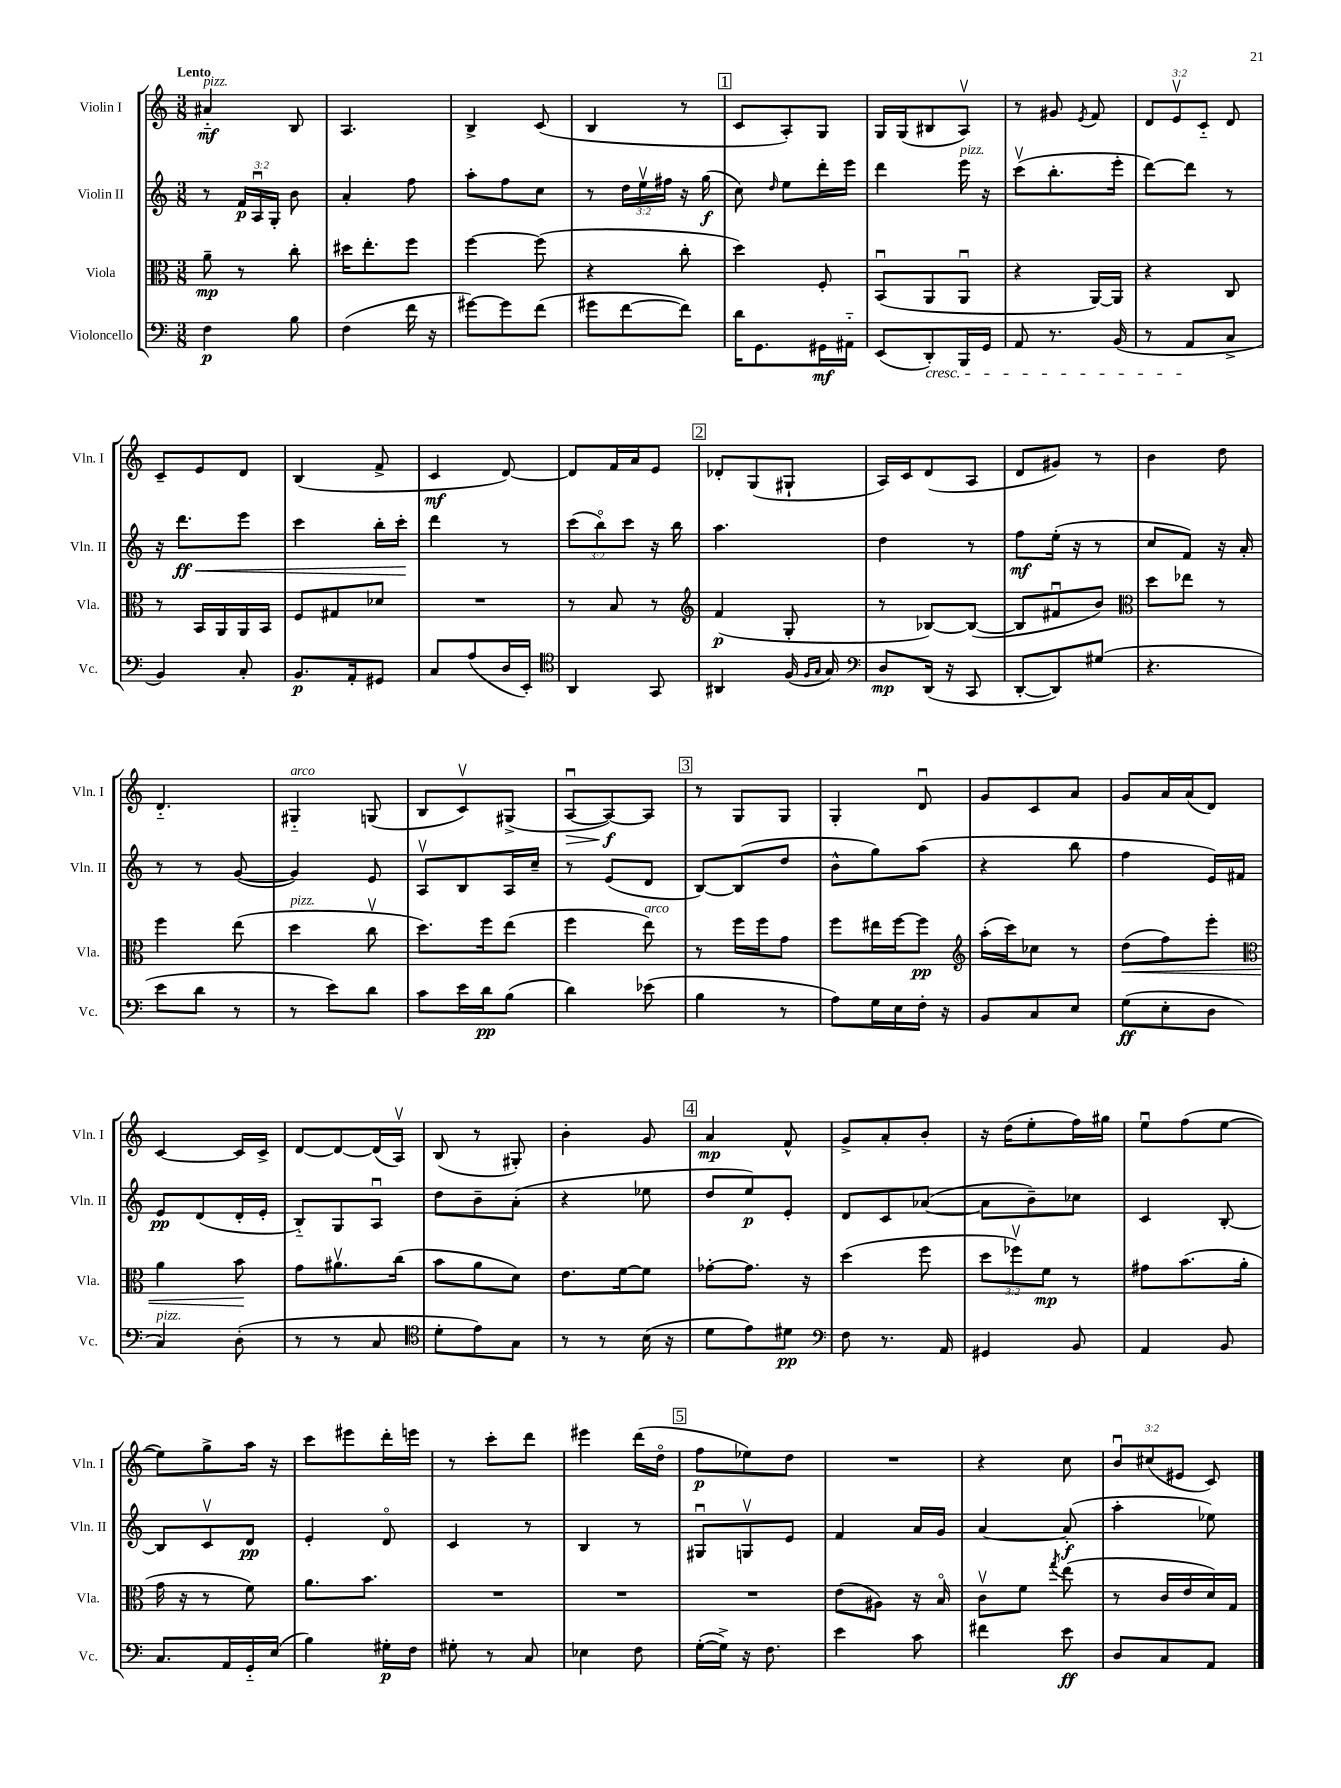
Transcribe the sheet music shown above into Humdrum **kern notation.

**kern	**dynam	**kern	**dynam	**kern	**dynam	**kern	**dynam
*part4	*part4	*part3	*part3	*part2	*part2	*part1	*part1
*staff4	*staff4	*staff3	*staff3	*staff2	*staff2	*staff1	*staff1
*I"Violoncello	*	*I"Viola	*	*I"Violin II	*	*I"Violin I	*
*I'Vc.	*	*I'Vla.	*	*I'Vln. II	*	*I'Vln. I	*
*clefF4	*	*clefC3	*	*clefG2	*	*clefG2	*
*k[]	*	*k[]	*	*k[]	*	*k[]	*
*M3/8	*	*M3/8	*	*M3/8	*	*M3/8	*
=1	=1	=1	=1	=1	=1	=1	=1
!	!	!	!	!	!	!LO:TX:a:B:t=Lento	!
!	!	!	!	!	!	!LO:TX:a:i:t=pizz.	!
4F\	p	8a~\	mp	8r	.	4a#X/	mf
.	.	8r	.	24f/LL	p	.	.
.	.	.	.	24Au/	.	.	.
.	.	.	.	24G'/JJ	.	.	.
8B\	.	8cc'\	.	8b\	.	8B/	.
=2	=2	=2	=2	=2	=2	=2	=2
(4F\	.	16dd#X\KL	.	4a'/	.	4.A/	.
.	.	8.ee'\	.	.	.	.	.
16f\	.	8ff\J	.	8ff\	.	.	.
16r	.	.	.	.	.	.	.
=3	=3	=3	=3	=3	=3	=3	=3
[8g#X\L)	.	[4ff\	.	8aa'\L	.	4B^/	.
8g#\]	.	.	.	8ff\	.	.	.
(8f\J	.	(8ff\]	.	8cc\J	.	(8c/	.
=4	=4	=4	=4	=4	=4	=4	=4
8g#X\L	.	4r	.	8r	.	4B/	.
[8f\	.	.	.	24dd\LL	.	.	.
.	.	.	.	24eev\	.	.	.
.	.	.	.	24ff#X\JJ	.	.	.
8f\J])	.	8cc'\	.	16r	.	8r	.
.	.	.	.	(16gg\	f	.	.
!!LO:REH:place=s1:t=1
=5	=5	=5	=5	=5	=5	=5	=5
16d\KL	.	4dd\)	.	8cc\)	.	8c/L	.
8.GG\	.	.	.	.	.	.	.
.	.	.	.	16qqdd/	.	.	.
.	.	.	.	8ee\L	.	8A'/)	.
16GG#X\L	mf	8F'/	.	16ddd'\L	.	8G/J	.
16AA#X\JJ	.	.	.	16eee\JJ	.	.	.
=6	=6	=6	=6	=6	=6	=6	=6
(8EE/L	.	(8BBu/L	.	4ddd\	.	16G/LL	.
.	.	.	.	.	.	(16G/J	.
!LO:TX:b:i:t=cresc.	!	!	!	!	!	!	!
8DD'/)	.	8AA/	.	.	.	8B#X/	.
!	!	!	!	!LO:TX:a:i:t=pizz.	!	!	!
16BBB/L	.	8AAu/J	.	16eee\	.	8Av/J)	.
16GG/JJ	.	.	.	16r	.	.	.
=7	=7	=7	=7	=7	=7	=7	=7
8AA/	.	4r	.	(8cccv\L	.	8r	.
8.r	.	.	.	8.bb'\	.	8g#X/	.
.	.	.	.	.	.	8qe/	.
.	.	[16AA/LL)	.	.	.	8f/	.
(16BB/	.	16AA/JJ]	.	16eee'\Jk	.	.	.
=8	=8	=8	=8	=8	=8	=8	=8
8r	.	4r	.	[8ddd\L)	.	12d/L	.
.	.	.	.	.	.	12ev/	.
8AA/L	.	.	.	8ddd\J]	.	.	.
.	.	.	.	.	.	12c/J	.
8C^/J	.	8C/	.	8r	.	8d/	.
!!LO:LB:g=z
=9	=9	=9	=9	=9	=9	=9	=9
4BB/)	.	8r	.	16r	.	8c~/L	.
!	!	!	!	!	!LO:HP:b	!	!
.	.	.	.	8.ddd\L	< ff	.	.
.	.	16BB/LL	.	.	.	8e/	.
.	.	16AA/	.	.	.	.	.
8C'/	.	16AA/	.	8eee\J	.	8d/J	.
.	.	16BB/JJ	.	.	.	.	.
=10	=10	=10	=10	=10	=10	=10	=10
8.BB/L	p	8F/L	.	4ccc\	.	(4B/	.
.	.	8G#X/	.	.	.	.	.
16AA'/k	.	.	.	.	.	.	.
8GG#X/J	.	8d-X/J	.	16bb'\LL	.	8f^/	.
.	.	.	.	16ccc'\JJ	.	.	.
.	.	.	.	.	[	.	.
=11	=11	=11	=11	=11	=11	=11	=11
8C/L	.	4.r	.	4ddd\	.	4c/	mf
(8A/	.	.	.	.	.	.	.
16D/L	.	.	.	8r	.	[8d/)	.
16EE'/JJ)	.	.	.	.	.	.	.
=12	=12	=12	=12	=12	=12	=12	=12
*clefC4	*	*	*	*	*	*	*
4AA/	.	8r	.	(12ccc\L	.	8d/L]	.
.	.	.	.	12bb\)	.	.	.
.	.	8B/	.	.	.	16f/L	.
.	.	.	.	12ccc\J	.	.	.
.	.	.	.	.	.	16a/J	.
8GG/	.	8r	.	16r	.	8e/J	.
.	.	.	.	16bb\	.	.	.
!!LO:REH:place=s1:t=2
=13	=13	=13	=13	=13	=13	=13	=13
*	*	*clefG2	*	*	*	*	*
4AA#X/	.	(4f/	p	4.aa\	.	8d-X'/L	.
.	.	.	.	.	.	(8G/	.
(16F/	.	8G'/	.	.	.	8G#X`/J	.
16qqF/LL	.	.	.	.	.	.	.
16qqG/JJ	.	.	.	.	.	.	.
16G/)	.	.	.	.	.	.	.
=14	=14	=14	=14	=14	=14	=14	=14
*clefF4	*	*	*	*	*	*	*
8D/L	mp	8r	.	4dd\	.	16A/LL)	.
.	.	.	.	.	.	16c/J	.
(16DD/Jk	.	[8B-X/L)	.	.	.	(8d/	.
16r	.	.	.	.	.	.	.
8CC/	.	(8B-/J_	.	8r	.	8A/J	.
=15	=15	=15	=15	=15	=15	=15	=15
[8DD'/L	.	8B-/L]	.	8ff\L	mf	8d/L	.
8DD/])	.	8f#Xu/	.	(16ee'\Jk	.	8g#X/J)	.
.	.	.	.	16r	.	.	.
(8G#X/J	.	8b/J)	.	8r	.	8r	.
=16	=16	=16	=16	=16	=16	=16	=16
*	*	*clefC3	*	*	*	*	*
4.r	.	8dd\L	.	8cc/L	.	4b\	.
.	.	8ee-X\J	.	8f/J)	.	.	.
.	.	8r	.	16r	.	8dd\	.
.	.	.	.	16a'/	.	.	.
!!LO:LB:g=z
=17	=17	=17	=17	=17	=17	=17	=17
8e\L	.	4ff\	.	8r	.	4.d/	.
8d\J	.	.	.	8r	.	.	.
8r	.	(8ee\	.	([8g/	.	.	.
=18	=18	=18	=18	=18	=18	=18	=18
!	!	!	!	!	!	!LO:TX:a:i:t=arco	!
!	!	!LO:TX:a:i:t=pizz.	!	!	!	!	!
8r	.	4dd\	.	4g/])	.	4G#X/	.
8e\L)	.	.	.	.	.	.	.
8d\J	.	8ccv\	.	8e/	.	(8Gn/	.
=19	=19	=19	=19	=19	=19	=19	=19
8c\L	.	8.dd\L)	.	8Av/L	.	8B/L	.
16e\L	.	.	.	8B/	.	8cv/)	.
16d\J	pp	16ff\k	.	.	.	.	.
(8B\J	.	(8ee\J	.	16A/L	.	(8G#X^/J	.
.	.	.	.	16cc~/JJ	.	.	.
=20	=20	=20	=20	=20	=20	=20	=20
!	!	!	!	!	!	!	!LO:HP:b
4d\)	.	4ff\	.	8r	.	[8Au/L	>
.	.	.	.	(8e/L	.	8A/_)	f
!	!	!LO:TX:a:i:t=arco	!	!	!	!	!
(8e-X\	.	8ee\)	.	8d/J	.	8A/J]	]
!!LO:REH:place=s1:t=3
=21	=21	=21	=21	=21	=21	=21	=21
4B\	.	8r	.	[8B/L)	.	8r	.
.	.	16ff\LL	.	(8B/]	.	8G/L	.
.	.	16ff\J	.	.	.	.	.
8r	.	8g\J	.	8dd/J	.	8G/J	.
=22	=22	=22	=22	=22	=22	=22	=22
8A\L)	.	8ff\L	.	8b^^\L	.	4G'/	.
16G\L	.	16ee#X\L	.	8gg\)	.	.	.
16E\	.	[16ff\J	.	.	.	.	.
16F'\JJ	.	8ff\J]	pp	(8aa\J	.	8du/	.
16r	.	.	.	.	.	.	.
=23	=23	=23	=23	=23	=23	=23	=23
*	*	*clefG2	*	*	*	*	*
8BB/L	.	(16aa'\LL	.	4r	.	8g/L	.
.	.	16ccc\J)	.	.	.	.	.
8C/	.	8cc-X\J	.	.	.	8c/	.
8E/J	.	8r	.	8bb\	.	8a/J	.
=24	=24	=24	=24	=24	=24	=24	=24
!	!	!	!LO:HP:b	!	!	!	!
(8G\L	ff	(8dd\L	<	4ff\	.	8g/L	.
8E'\	.	8ff\)	.	.	.	16a/L	.
.	.	.	.	.	.	(16a/J	.
8D\J	.	8eee'\J	.	16e/LL)	.	8d/J)	.
.	.	.	.	16f#X/JJ	.	.	.
!!LO:LB:g=z
=25	=25	=25	=25	=25	=25	=25	=25
*	*	*clefC3	*	*	*	*	*
!LO:TX:a:i:t=pizz.	!	!	!	!	!	!	!
4C/)	.	4a\	.	8e/L	pp	[4c/	.
.	.	.	.	(8d/	.	.	.
(8D'\	.	8b\	.	16d'/L	.	16c/LL]	.
.	.	.	.	16e'/JJ	.	16c^/JJ	.
.	.	.	[	.	.	.	.
=26	=26	=26	=26	=26	=26	=26	=26
8r	.	8g\L	.	8B/L)	.	[8d/L	.
8r	.	8.a#Xv\	.	8G/	.	8d/_	.
8C/	.	.	.	8Au/J	.	(16d/L]	.
.	.	(16cc\Jk	.	.	.	16Av/JJ)	.
=27	=27	=27	=27	=27	=27	=27	=27
*clefC4	*	*	*	*	*	*	*
8d'\L	.	8b\L	.	8dd\L	.	(8B/	.
8e\)	.	8a\	.	8b~\	.	8r	.
8G\J	.	8d\J)	.	(8a'\J	.	8G#X'/)	.
=28	=28	=28	=28	=28	=28	=28	=28
8r	.	8.e\L	.	4r	.	4b'\	.
8r	.	.	.	.	.	.	.
.	.	[16f\k	.	.	.	.	.
(16B\	.	8f\J]	.	8ee-X\	.	8g/	.
16r	.	.	.	.	.	.	.
!!LO:REH:place=s1:t=4
=29	=29	=29	=29	=29	=29	=29	=29
8d\L	.	[8g-X'\L	.	8dd/L	.	4a/	mp
8e\)	.	8.g-\J]	.	8ee/)	p	.	.
8d#X\J	pp	.	.	8e'/J	.	8f^^/	.
.	.	16r	.	.	.	.	.
=30	=30	=30	=30	=30	=30	=30	=30
*clefF4	*	*	*	*	*	*	*
8F\	.	(4dd\	.	8d/L	.	8g^/L	.
8.r	.	.	.	8c/	.	8a'/	.
.	.	8ff\	.	([8a-X/J	.	8b'/J	.
16AA/	.	.	.	.	.	.	.
=31	=31	=31	=31	=31	=31	=31	=31
4GG#X/	.	12dd\L	.	8a-\L]	.	16r	.
.	.	.	.	.	.	(16dd\KL	.
.	.	12ff-Xv\)	.	.	.	.	.
.	.	.	.	8b~\)	.	8ee'\	.
.	.	12f\J	mp	.	.	.	.
8BB/	.	8r	.	8cc-X\J	.	16ff\L)	.
.	.	.	.	.	.	16gg#X\JJ	.
=32	=32	=32	=32	=32	=32	=32	=32
4AA/	.	8g#X\L	.	4c/	.	8eeu\L	.
.	.	(8.b\	.	.	.	(8ff\	.
8BB/	.	.	.	[8B'/	.	[8ee\J	.
.	.	16a'\Jk	.	.	.	.	.
!!LO:LB:g=z
=33	=33	=33	=33	=33	=33	=33	=33
8.C/L	.	16g\	.	8B/L]	.	8ee\L])	.
.	.	16r	.	.	.	.	.
.	.	8r	.	8cv/	.	8gg^\	.
16AA/L	.	.	.	.	.	.	.
16GG/	.	8f\)	.	8d/J	pp	16aa\Jk	.
(16E/JJ	.	.	.	.	.	16r	.
=34	=34	=34	=34	=34	=34	=34	=34
4B\)	.	8.a\L	.	4e'/	.	8ccc\L	.
.	.	.	.	.	.	8eee#X\	.
.	.	8.b\J	.	.	.	.	.
16G#X'\LL	p	.	.	8d/	.	16ddd'\L	.
16F\JJ	.	.	.	.	.	16eeen\JJ	.
=35	=35	=35	=35	=35	=35	=35	=35
8G#X'\	.	4.r	.	4c/	.	8r	.
8r	.	.	.	.	.	8ccc'\L	.
8C/	.	.	.	8r	.	8ddd\J	.
=36	=36	=36	=36	=36	=36	=36	=36
4E-X\	.	4.r	.	4B/	.	4eee#X\	.
8F\	.	.	.	8r	.	(16ddd\LL	.
.	.	.	.	.	.	16dd\JJ	.
!!LO:REH:place=s1:t=5
=37	=37	=37	=37	=37	=37	=37	=37
([16G'\LL	.	4.r	.	8G#Xu/L	.	8ff\L	p
16G^\JJ])	.	.	.	.	.	.	.
16r	.	.	.	8Gnv/	.	8ee-X\)	.
8.F\	.	.	.	.	.	.	.
.	.	.	.	8e/J	.	8dd\J	.
=38	=38	=38	=38	=38	=38	=38	=38
4e\	.	(8e\L	.	4f/	.	4.r	.
.	.	8A#X\J)	.	.	.	.	.
8c\	.	16r	.	16a/LL	.	.	.
.	.	16B/	.	16g/JJ	.	.	.
=39	=39	=39	=39	=39	=39	=39	=39
4f#X\	.	8cv\L	.	[4a/	.	4r	.
.	.	8f\J	.	.	.	.	.
.	.	8qgg/	.	.	.	.	.
8e\	ff	(8ee\	.	(8a'/]	f	8cc\	.
=40	=40	=40	=40	=40	=40	=40	=40
8D/L	.	8r	.	4aa'\	.	12bu/L	.
.	.	.	.	.	.	(12cc#X/	.
8C/	.	16c/LL	.	.	.	.	.
.	.	.	.	.	.	12e#X/J	.
.	.	16e/	.	.	.	.	.
8AA/J	.	16d/)	.	8ee-X\)	.	8c/)	.
.	.	16G/JJ	.	.	.	.	.
==	==	==	==	==	==	==	==
*-	*-	*-	*-	*-	*-	*-	*-
